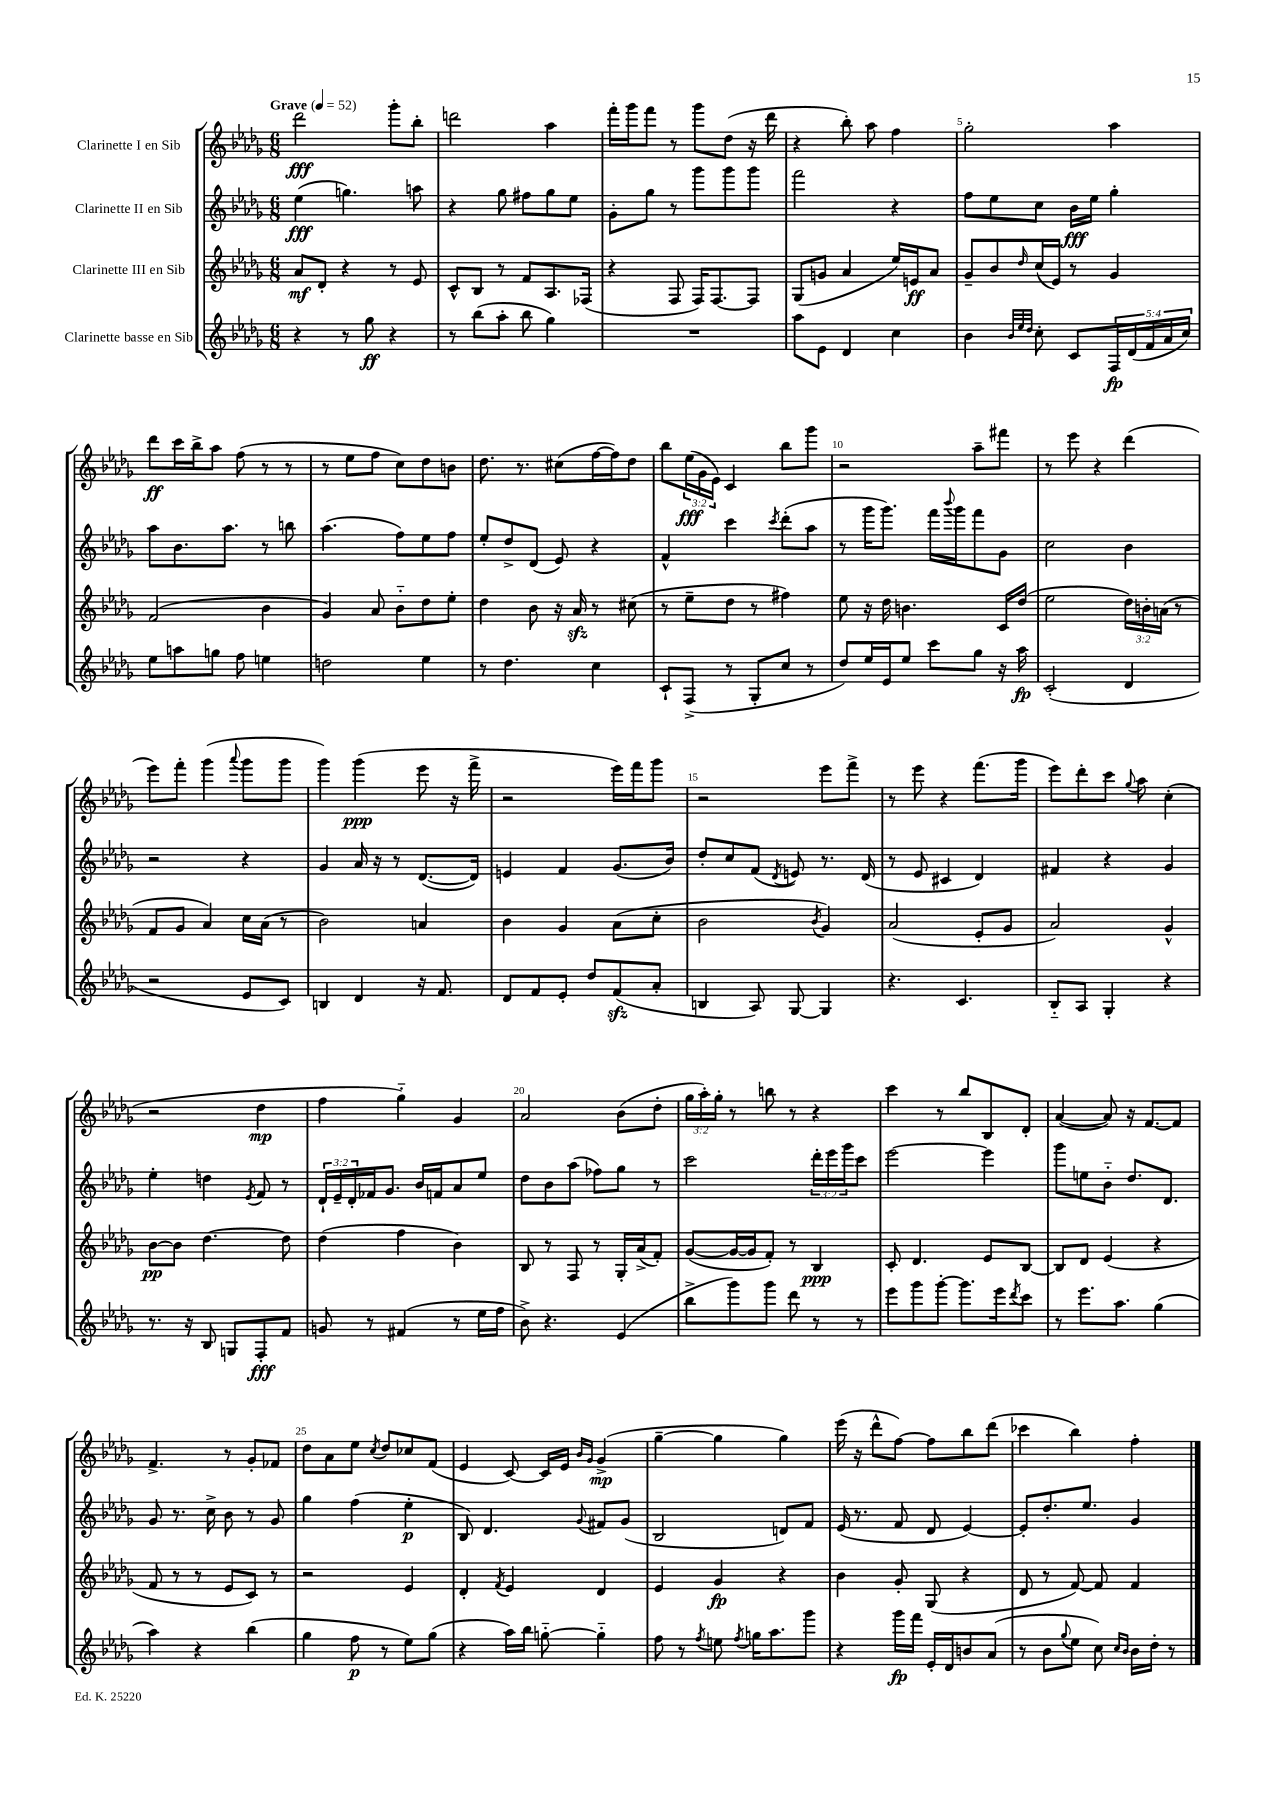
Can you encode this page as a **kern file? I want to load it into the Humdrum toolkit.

**kern	**kern	**kern	**kern
*staff4	*staff3	*staff2	*staff1
*clefG2	*clefG2	*clefG2	*clefG2
*k[b-e-a-d-g-]	*k[b-e-a-d-g-]	*k[b-e-a-d-g-]	*k[b-e-a-d-g-]
*M6/8	*M6/8	*M6/8	*M6/8
*MM52	*MM52	*MM52	*MM52
4r	8a-/L	(4ee-\	2ddd-\
.	8d-'/J	.	.
8r	4r	4.gg\)	.
8gg-\	.	.	.
4r	8r	.	8ggg-'\L
.	8e-/	8aa\	8bb-'\J
=	=	=	=
8r	8c^^/L	4r	2ddd\
(8bb-\L	8B-/J	.	.
8aa-'\J	8r	8gg-\	.
8bb-\	8f/L	8ff#\L	.
4gg-\)	8.A-/	8gg-\	4aa-\
.	.	8ee-\J	.
.	(16F-/Jk	.	.
=	=	=	=
2.r	4r	8g-'\L	16fff'\LL
.	.	.	16ggg-\J
.	.	8gg-\J	8fff\J
.	8F/	8r	8r
.	16F/LK)	8ggg-\L	8ggg-\L
.	[8.F/	.	.
.	.	8ggg-\	(8dd-\J
.	8F/]J	8ggg-\J	16r
.	.	.	16ddd-\
=	=	=	=
8aa-\L	(8G-/L	2fff\	4r
8e-\J	8g/J	.	.
4d-/	4a-/	.	8bb-'\)
.	.	.	8aa-\
4cc\	16ee-/LL)	4r	4ff\
.	16e/J	.	.
.	8a-/J	.	.
=	=	=	=
4b-\	8g-~/L	8ff\L	2gg-'\
.	8b-/	8ee-\	.
32qqb-/LLL	.	.	.
32qqee-/	.	.	.
32qqdd-/JJJ	16qqdd-/	.	.
8cc'\	(16cc/L	8cc\J	.
.	16e-/JJ)	.	.
8c/L	8r	16b-\LL	.
.	.	16ee-\JJ	.
20F/L	4g-/	4gg-'\	4aa-\
(20d-/	.	.	.
20f/	.	.	.
20a-/	.	.	.
20cc/JJ)	.	.	.
=	=	=	=
8ee-\L	(2f/	8aa-\L	8ddd-\L
8aa\	.	8.b-\	16ccc\L
.	.	.	16bb-^\J
8gg\J	.	.	8aa-\J
.	.	8.aa-\J	.
8ff\	.	.	(8ff\
4ee\	4b-\	8r	8r
.	.	8bb\	8r
=	=	=	=
2dd\	4g-/)	(4.aa-\	8r
.	.	.	8ee-\L
.	8a-/	.	8ff\J
.	8b-'~\L	8ff\L)	8cc\L)
4ee-\	8dd-\	8ee-\	8dd-\
.	8ee-'\J	8ff\J	8b\J
=	=	=	=
8r	4dd-\	8ee-'/L	8.dd-\
4.dd-\	.	8dd-^/	.
.	.	.	8.r
.	8b-\	(8d-/J	.
.	16r	8e-/)	(8cc#\L
.	16a-/	.	.
4cc\	8r	4r	[16ff\L
.	.	.	16ff\]J)
.	(8cc#\	.	8dd-\J
=	=	=	=
8c`/L	8r	4f^^/	8bb-\L
(8F^/J	8ee-~\L	.	(24ee-\L
.	.	.	24g-\
.	.	.	24e-\JJ)
8r	8dd-\J	4ccc\	4c/
8G-'/L	8r	.	.
.	.	8qccc/	.
8cc/J	4ff#\)	(8ddd-'\L	8bb-\L
8r	.	8aa-\J	8ggg-\J
=	=	=	=
8dd-/L)	8ee-\	8r	2r
16ee-/L	16r	16ggg-\LK	.
16e-/J	16dd-\	8.ggg-\J)	.
8ee-/J	4.b\	.	.
8ccc\L	.	16fff\LL	.
.	.	8qqbbb-/	.
.	.	16ggg-\J	.
8gg-\J	.	8fff\	8aa-~\L
16r	16c/LL	8g-\J	8fff#\J
16aa-\	(16dd-/JJ	.	.
=	=	=	=
(2c'/	2ee-\	2cc\	8r
.	.	.	8eee-\
.	.	.	4r
4d-/	24dd-\LL)	4b-\	(4ddd-\
.	24b'\	.	.
.	(24a\JJ	.	.
.	8r	.	.
=	=	=	=
2r	8f/L	2r	8eee-\L)
.	8g-/J	.	8fff'\J
.	4a-/)	.	(4ggg-\
.	.	.	8qqaaa-/
8e-/L	16cc\LL	4r	8ggg-\L
.	(16a-\JJ	.	.
8c/J)	8r	.	8ggg-\J
=	=	=	=
4B/	2b-\)	4g-/	4ggg-\)
4d-/	.	16a-/	(4ggg-\
.	.	16r	.
.	.	8r	.
16r	4a/	([8.d-/L	8eee-\
8.f/	.	.	.
.	.	.	16r
.	.	16d-/]Jk)	16fff^\
=	=	=	=
8d-/L	4b-\	4e/	2r
8f/	.	.	.
8e-'/J	4g-/	4f/	.
8dd-/L	.	.	.
(8f/	(8a-\L	(8.g-/L	16eee-\LL)
.	.	.	16fff\J
8a-'/J	8cc'\J	.	8ggg-\J
.	.	16b-/Jk)	.
=	=	=	=
4B/	2b-\	8dd-'/L	2r
.	.	8cc/	.
8A-/)	.	(8f/J	.
.	.	8qd-/	.
[8G-/	.	8e/)	.
.	8qb-/	.	.
4G-/]	4g-/)	8.r	8eee-\L
.	.	.	8fff^\J
.	.	(16d-/	.
=	=	=	=
4.r	(2a-/	8r	8r
.	.	8e-/	8eee-\
.	.	4c#/	4r
4.c/	.	.	.
.	8e-'/L	4d-/)	(8.fff\L
.	8g-/J	.	.
.	.	.	16ggg-\Jk
=	=	=	=
8B-'~/L	2a-/)	4f#/	8eee-\L)
8A-/J	.	.	8ddd-'\
4G-'/	.	4r	8ccc\J
.	.	.	8qqgg-/
.	.	.	8aa-\
4r	4g-^^/	4g-/	(4cc'\
=	=	=	=
8.r	[8b-\L	4ee-'\	2r
.	8b-\]J	.	.
16r	.	.	.
8B-/	[4.dd-\	4dd\	.
8G/L	.	.	.
.	.	8qe-/	.
8F'/	.	8f/	4dd-\
8f/J	8dd-\]	8r	.
=	=	=	=
8g/	(4dd-\	24d-`/LL	4ff\
.	.	24e-~/	.
.	.	24d-'/	.
8r	.	16f-/J	.
.	.	8.g-/J	.
(4f#/	4ff\	.	4gg-'~\)
.	.	16b-/LL	.
.	.	16f/J	.
8r	4b-\)	8a-/	4g-/
16ee-\LL	.	8ee-/J	.
16ff\JJ	.	.	.
=	=	=	=
8b-^\)	8B-/	8dd-\L	2a-/
4.r	8r	8b-\	.
.	8F/	(8aa-\J	.
.	8r	8ff-\L)	.
(4e-/	16G-'/LL	8gg-\J	(8b-\L
.	(16a-^/J	.	.
.	8f'/J)	8r	8dd-'\J
=	=	=	=
8bb-^\L	([8g-/L	2ccc\	24gg-\LL
.	.	.	24aa-'\)
.	.	.	24gg-'\JJ
8ggg-\)	16g-/_L	.	8r
.	16g-/]J	.	.
8ggg-\J	8f'/J)	.	8bb\
8ddd-\	8r	.	8r
8r	4B-/	24ddd-'\LL	4r
.	.	24eee-\	.
.	.	24ggg-\J	.
8r	.	8ccc\J	.
=	=	=	=
8eee-\L	8c'/	[2eee-\	4ccc\
8ggg-\	4.d-/	.	.
[8ggg-'\J	.	.	8r
8.ggg-\]L	.	.	8bb-/L
.	8e-/L	4eee-\]	8B-/
16eee-\k	.	.	.
8qddd-/	.	.	.
8ccc\J	[8B-/J	.	8d-'/J
=	=	=	=
8r	8B-/]L	8ggg-\L	([4a-/
8.eee-\L	8d-/J	8ee\	.
.	(4e-/	8b-'~\J	8a-/])
8.aa-\J	.	.	.
.	.	8.dd-/L	16r
.	.	.	[8.f/L
(4gg-\	4r	.	.
.	.	8.d-/J	.
.	.	.	8f/]J
=	=	=	=
4aa-\)	8f/	8g-/	4.f^/
.	8r	8.r	.
4r	8r	.	.
.	.	16cc^\	.
.	8e-/L	8b-\	8r
(4bb-\	8c/J)	8r	8g-'/L
.	8r	8g-/	8f-/J
=	=	=	=
4gg-\	2r	4gg-\	8dd-\L
.	.	.	8a-\
8ff\	.	(4ff\	8ee-\J
.	.	.	8qcc/
8r	.	.	8dd-/L
8ee-\L)	4e-/	4ee-'\	8cc-/
(8gg-\J	.	.	(8f/J
=	=	=	=
4r	4d-'/	8B-/)	4e-/
.	.	4.d-/	.
.	8qf/	.	.
16aa-\LL)	4e-/	.	[8c/)
16bb-\JJ	.	.	.
[8gg'~\	.	.	16c/]LL
.	.	.	16e-/JJ
.	.	.	16qqb-/LL
.	.	8qqg-/	16qqg-/JJ
4gg'~\]	4d-/	8f#/L	(4g-^/
.	.	(8g-/J	.
=	=	=	=
8ff\	4e-/	2B-/	[4gg-~\
8r	.	.	.
8qff/	.	.	.
8ee\	4g-/	.	4gg-\]
8qff/	.	.	.
16gg\LK	.	.	.
8.aa-\	.	.	.
.	4r	8d/L)	4gg-\)
8ggg-\J	.	8f/J	.
=	=	=	=
4r	4b-\	(16e-/	(16eee-\
.	.	8.r	16r
.	.	.	8ddd-^^\L
16ggg-\LL	8g-'/	8f/	[8ff\J)
16fff\JJ	.	.	.
16e-'/LL	(8G-/	8d-/	8ff\]L
16d-/J	.	.	.
8b/	4r	[4e-/)	8bb-\
(8a-/J	.	.	(8ddd-\J
=	=	=	=
8r	8d-/	8e-'/]L	4ccc-\
8b-\L	8r	8.dd-'/	.
8qqgg-/	.	.	.
8ee-\J	[8f/)	.	4bb-\)
.	.	8.ee-/J	.
8cc\)	8f/]	.	.
16qqcc/LL	.	.	.
16qqb-/JJ	.	.	.
16b-\LL	4f/	4g-/	4ff'\
16dd-'\JJ	.	.	.
8r	.	.	.
==	==	==	==
*-	*-	*-	*-
